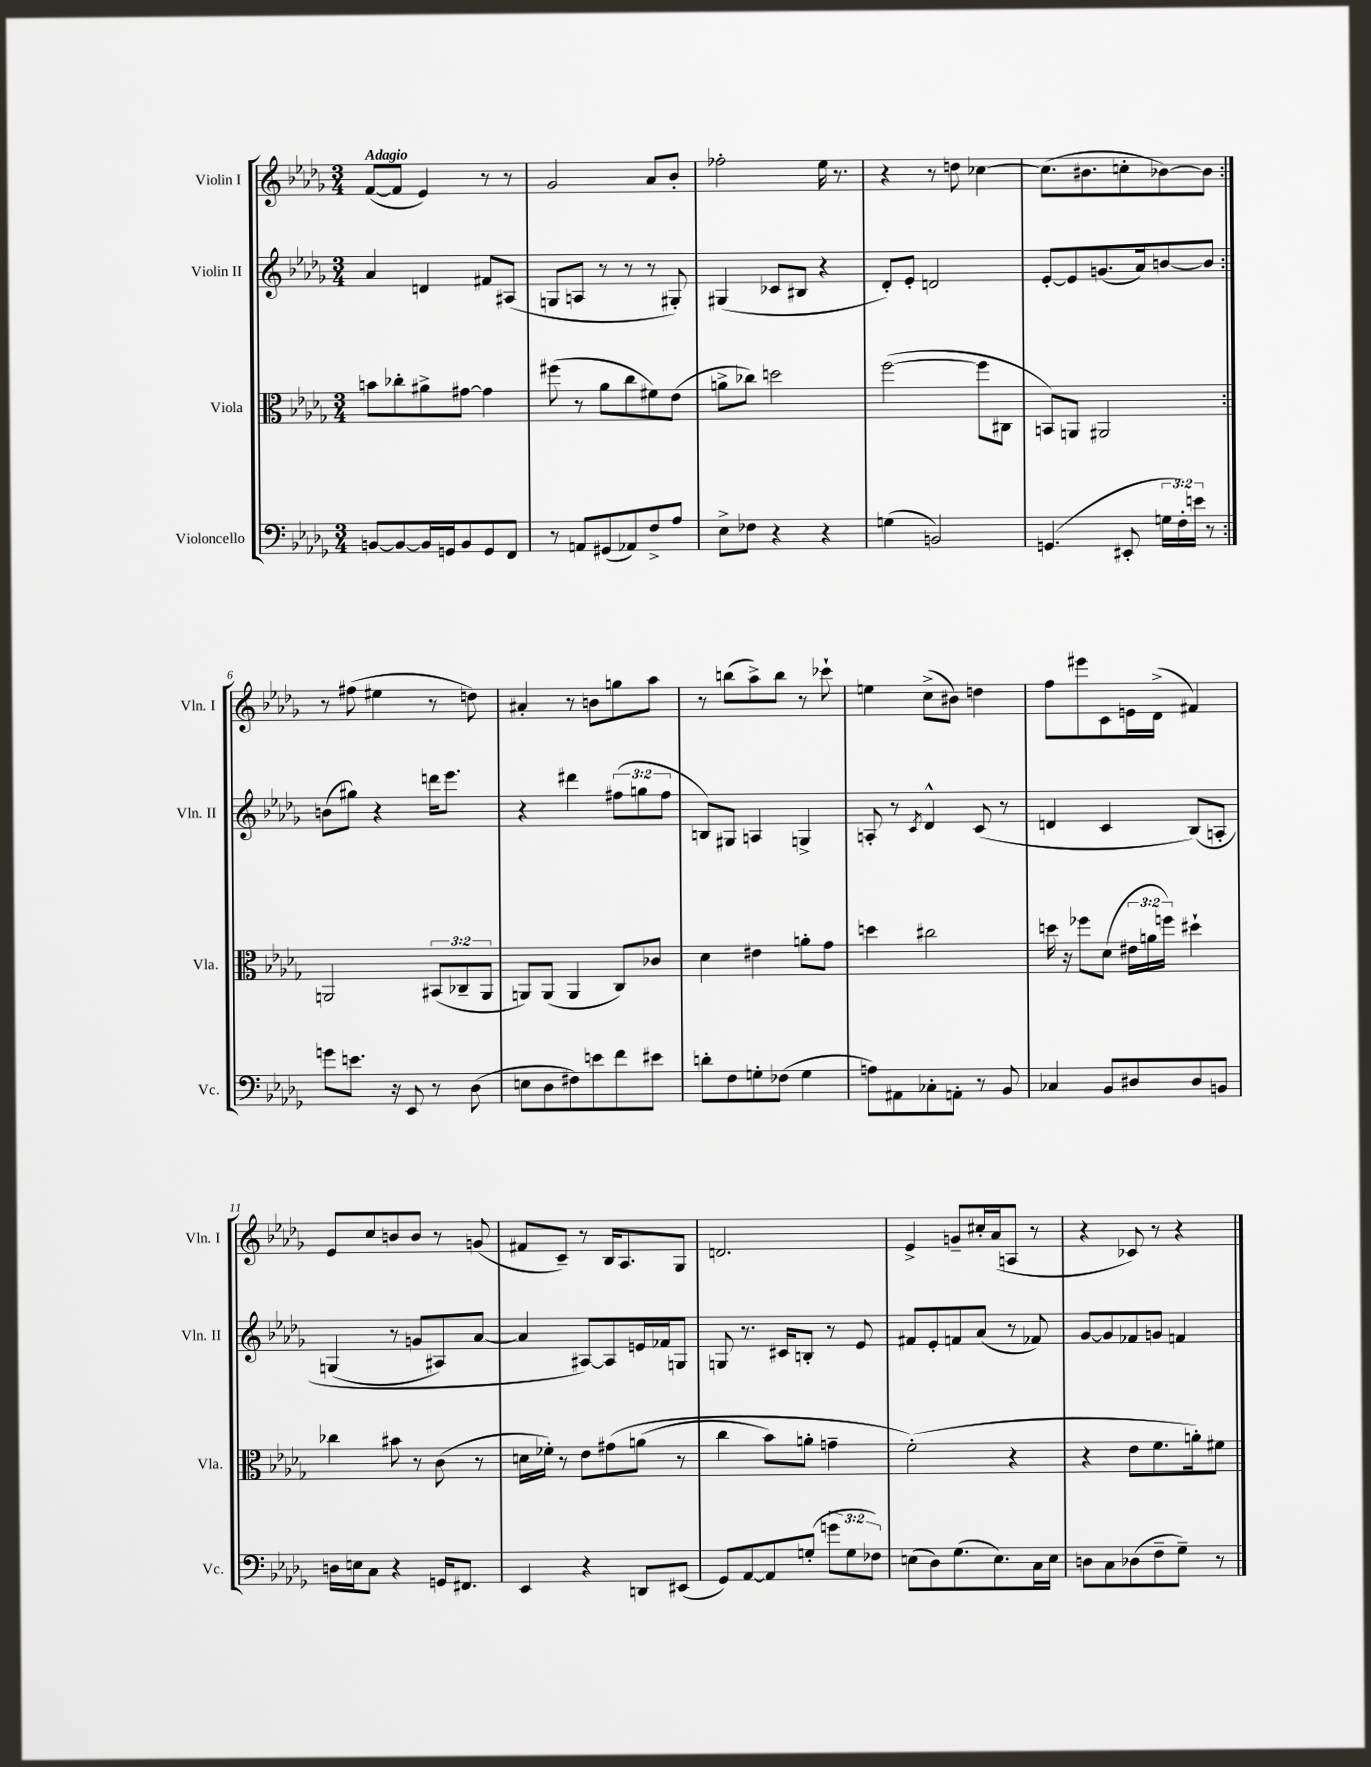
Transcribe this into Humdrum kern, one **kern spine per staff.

**kern	**kern	**kern	**kern
*part4	*part3	*part2	*part1
*staff4	*staff3	*staff2	*staff1
*I"Violoncello	*I"Viola	*I"Violin II	*I"Violin I
*I'Vc.	*I'Vla.	*I'Vln. II	*I'Vln. I
*clefF4	*clefC3	*clefG2	*clefG2
*k[b-e-a-d-g-]	*k[b-e-a-d-g-]	*k[b-e-a-d-g-]	*k[b-e-a-d-g-]
*M3/4	*M3/4	*M3/4	*M3/4
=1	=1	=1	=1
!	!	!	!LO:TX:a:B:t=Adagio
[8BBn/L	8bn\L	4a-/	([8f/L
8BB/_	8cc-X'\	.	8f/J]
16BB/L]	8a#X^\	4dn/	4e-/)
16GGn/J	.	.	.
8BB/	[8g#X\J	.	.
8GG/	4g#\]	8f#X/L	8r
8FF/J	.	(8A#X/J	8r
=2	=2	=2	=2
8r	(8ff#X\	8Gn/L	2g-/
8AAn/L	8r	8An/J	.
(8GG#X/	8a-\L	8r	.
8AA-X/)	8cc\	8r	.
8F^/	8f#X\)	8r	8a-/L
8A-/J	(8e-\J	8G#X'/)	8b-'/J
=3	=3	=3	=3
8E-^\L	8an^\L	(4G#X/	2ff-X'\
8F-X\J	8cc-X\J)	.	.
4r	2ddn\	8c-X/L	.
.	.	8B#X/J	.
4r	.	4r	16ee-\
.	.	.	8.r
=4	=4	=4	=4
(4Gn\	([2ff\	8d-'/L)	4r
.	.	8e-'/J	.
2BBn/)	.	2dn/	8r
.	.	.	8ddn\
.	8ff\L]	.	[4cc-X\
.	8C#X\J	.	.
=5	=5	=5	=5
(4.GGn/	8BBn/L)	[8e-'/L	(8.cc-\L]
.	8AAn/J	8e-/]	.
.	.	.	8.b#X\
.	2AA#X/	(8.gn/	.
8EE#X'/	.	.	8ccn'\
.	.	16a-/k)	.
24Gn\LL	.	[8bn/	[8b-X\)
24F'\)	.	.	.
24en\JJ	.	.	.
8r	.	8b/J]	8b-\J]
!!LO:LB:g=z
=6:|!	=6:|!	=6:|!	=6:|!
8gn\L	2AAn/	(8bn\L	8r
8.en\J	.	8gg#X\J)	(8ff#X\
.	.	4r	4ee#X\
16r	.	.	.
8EE-/	.	.	.
8r	(12BB#X/L	16dddn\KL	8r
.	.	8.eee-\J	.
.	12C-X~/	.	.
(8D-\	.	.	8ddn\)
.	12AA/J	.	.
=7	=7	=7	=7
8En\L	8AAn/L)	4r	4a#X'/
8D-\	(8AA/J	.	.
8F#X\)	4AA/	4ddd#X\	8r
8en\	.	.	8bn\L
8f\	8C/L)	(12ff#X\L	8ggn\
.	.	12ggn\	.
8e#X\J	8c-X/J	.	8aa-\J
.	.	12ff#\J	.
=8	=8	=8	=8
8dn'\L	4d-\	8Bn/L)	8r
8F\	.	8G#X/J	(8bbn\L
8Gn'\	4e#X\	4An/	8aa-^\)
(8F-X\J	.	.	8bb\J
4G\	8an'\L	4Gn^/	8r
.	8g-\J	.	8ccc-X`\
=9	=9	=9	=9
8An\L)	4ddn\	8An'/	4een\
8AA#X\	.	8r	.
.	.	8qc/	.
8C-X'\	2cc#X\	4d-^^/	(8cc^\L
8AAn'\J	.	.	8b#X\J)
8r	.	(8c/	4ddn\
8BB-/	.	8r	.
=10	=10	=10	=10
4C-X/	16ddn\	4dn/	8ff\L
.	16r	.	.
.	8ff-X\L	.	8eee#X\
8BB-/L	(8d-\J	4c/	8c\
8D#X/	24e#X\LL	.	16en\L
.	24an\	.	.
.	.	.	(16d-^\JJ
.	24ffn\JJ)	.	.
8D#/	4dd#X`\	(8B-/L)	4f#X/)
8BBn/J	.	8An'/J	.
!!LO:LB:g=z
=11	=11	=11	=11
16Dn\LL	4cc-X\	(4Gn/	8e-/L
16En\J	.	.	.
8C\J	.	.	8cc/
4r	8b#X\	8r	8bn/
.	8r	8gn/L	8b/J
16GGn/KL	(8c\	8A#X/)	8r
8.FF#X/J	.	.	.
.	8r	[8a-/J	(8gn/
=12	=12	=12	=12
4EE-/	16dn\LL	4a-/]	8f#X/L
.	16f-X'\JJ)	.	.
.	8r	.	8c~/J)
4r	8e-\L	[8A#X/L)	8r
.	(8g#X\	8A#/]	16B-/KL
.	.	.	8.A-/
8DDn/L	(8an\J	16en/L	.
.	.	16f-X/J	.
(8EE#X/J	8r	8Gn/J	8G-/J
=13	=13	=13	=13
8GG-/L)	4cc\	8Gn/	2.dn/
[8AA-/	.	8.r	.
8AA-/]	8b-\L)	.	.
.	.	16c#X/KL	.
(8Gn'/J	8an'\J	8Bn'/J	.
12gn\L	4gn~\	8r	.
12G\	.	.	.
.	.	8e-/	.
12F-X\J)	.	.	.
=14	=14	=14	=14
(8En\L	(2f'\)	8f#X/L	4e-^/
8D-\)	.	8e-'/	.
(8.G-\	.	8fn/	8gn~/L
.	.	(8a-/J	16cc#X'/L
8.E\)	.	.	(16a-/J
.	4r	8r	8An/J
16C\L	.	8f-X/)	8r
16E\JJ	.	.	.
=15	=15	=15	=15
8Dn\L	4r	[8g-/L	4r
8C\	.	8g-/]	.
(8D-X\	8e-\L	8f-X/	8c-X/)
8F~\	8.f\	8gn/J	8r
8G-~\J)	.	4fn/	4r
.	16an'\k)	.	.
8r	8f#X\J	.	.
==	==	==	==
*-	*-	*-	*-
